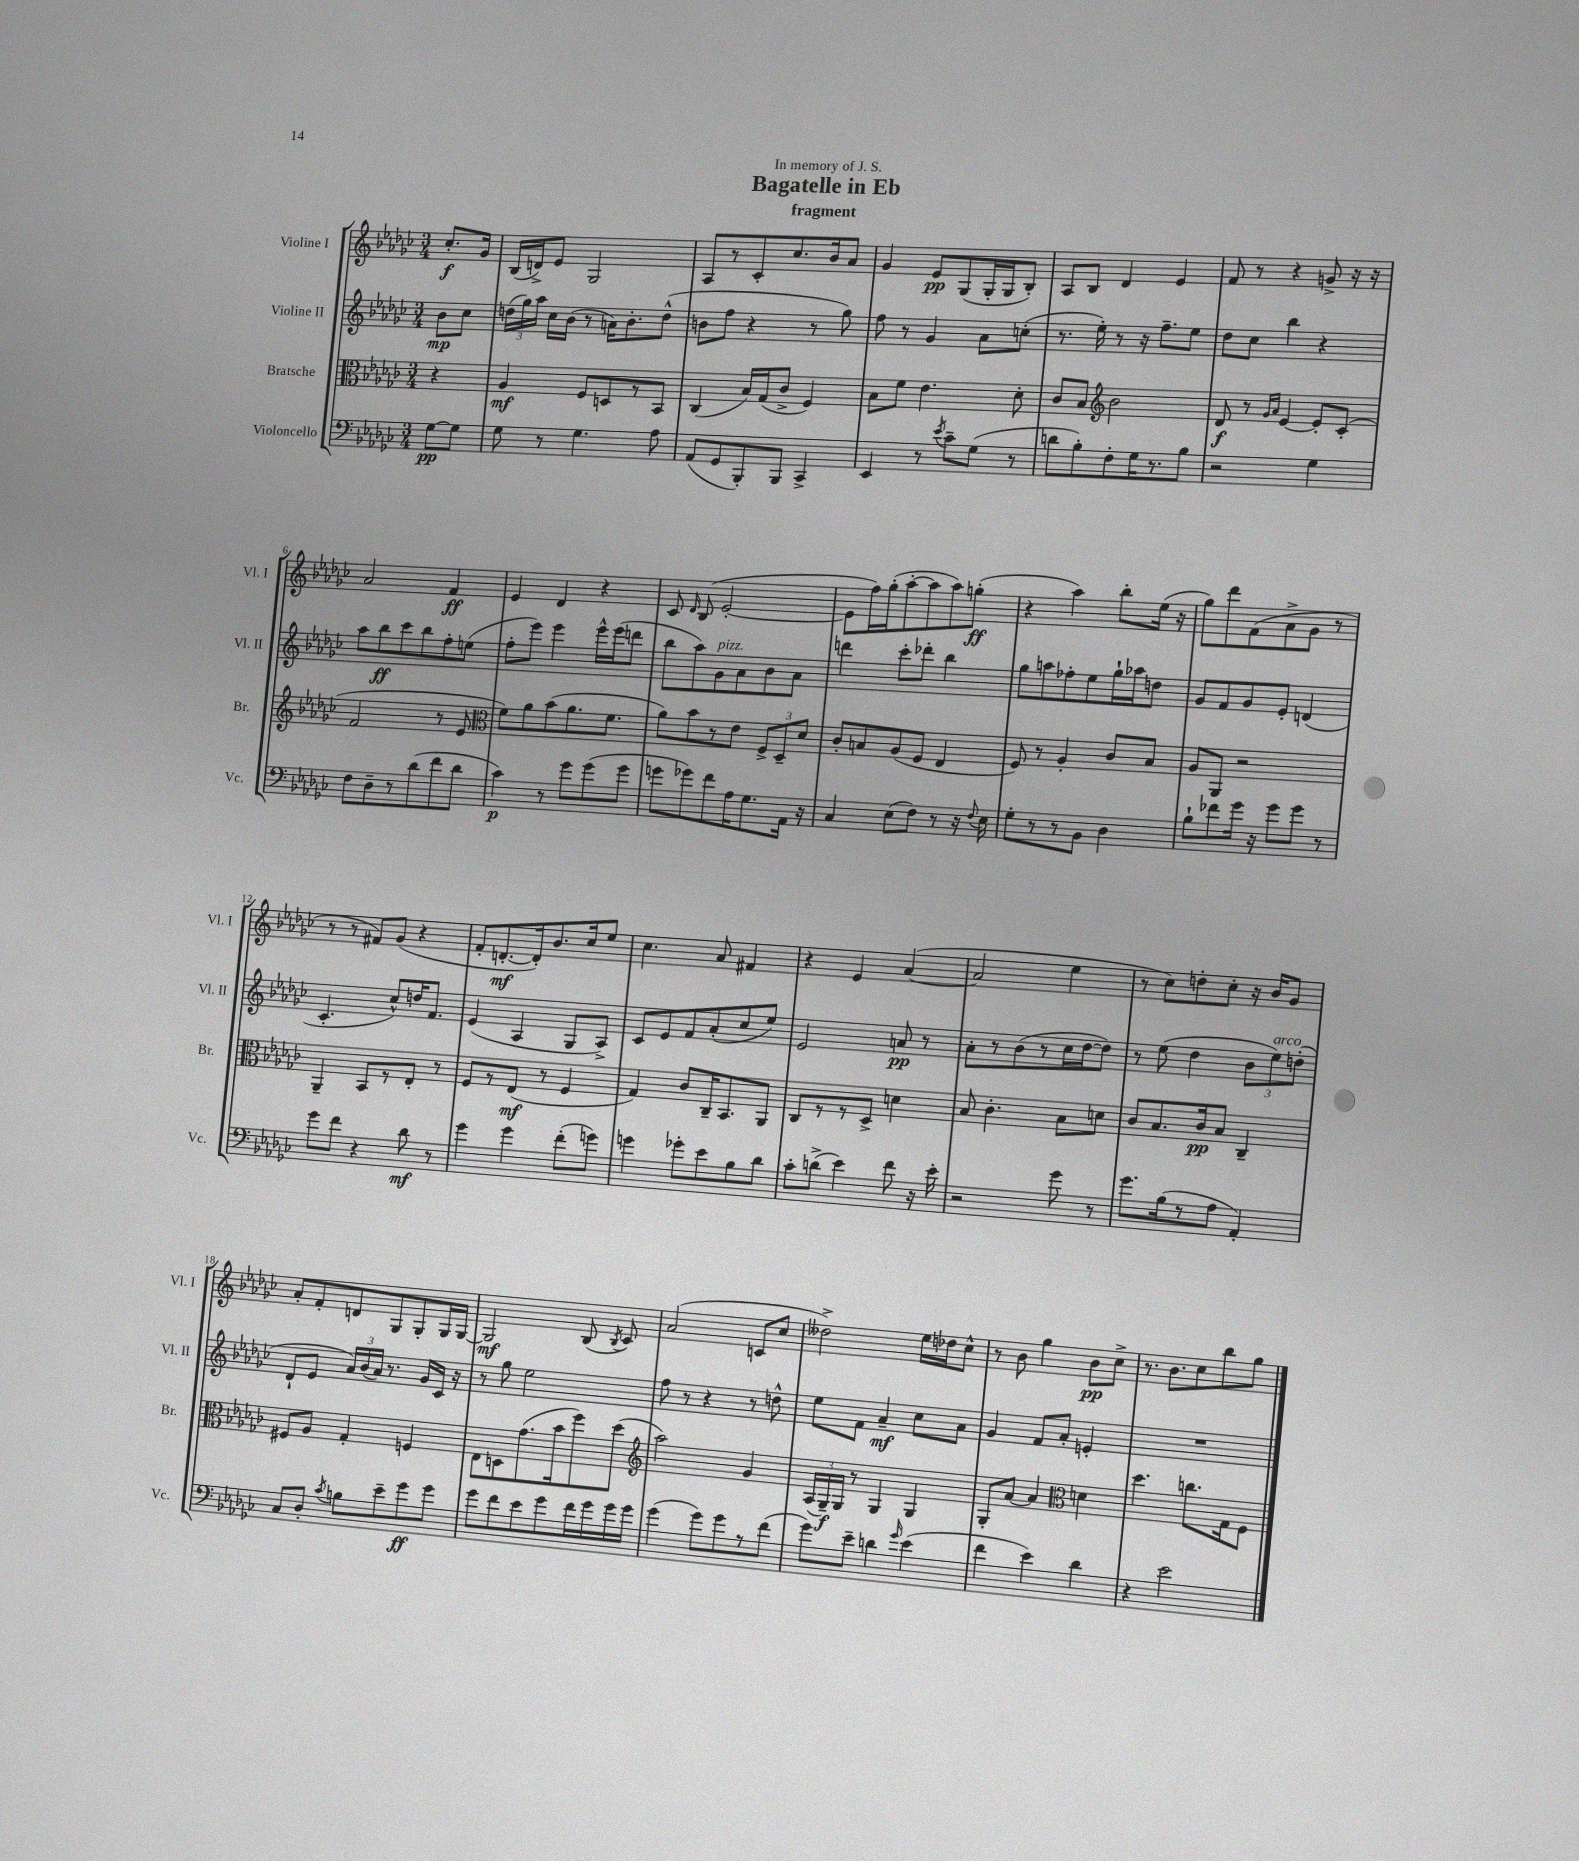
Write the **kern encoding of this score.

**kern	**dynam	**kern	**dynam	**kern	**dynam	**kern	**dynam
*part4	*part4	*part3	*part3	*part2	*part2	*part1	*part1
*staff4	*staff4	*staff3	*staff3	*staff2	*staff2	*staff1	*staff1
*I"Violoncello	*	*I"Bratsche	*	*I"Violine II	*	*I"Violine I	*
*I'Vc.	*	*I'Br.	*	*I'Vl. II	*	*I'Vl. I	*
*clefF4	*	*clefC3	*	*clefG2	*	*clefG2	*
*k[b-e-a-d-g-c-]	*	*k[b-e-a-d-g-c-]	*	*k[b-e-a-d-g-c-]	*	*k[b-e-a-d-g-c-]	*
*M3/4	*	*M3/4	*	*M3/4	*	*M3/4	*
=	=	=	=	=	=	=	=
[8G-\L	pp	4r	.	8b-\L	mp	8.cc-'/L	f
8G-\J]	.	.	.	8cc-\J	.	.	.
.	.	.	.	.	.	16g-/Jk	.
=1	=1	=1	=1	=1	=1	=1	=1
8G-\	.	4A-/	mf	(24ddn\LL	.	(16B-/LL	.
.	.	.	.	24gg-\)	.	.	.
.	.	.	.	.	.	16dn^/J)	.
.	.	.	.	24aa-\JJ	.	.	.
8r	.	.	.	16cc-\LL	.	8e-/J	.
.	.	.	.	(16b-\JJ	.	.	.
4.G-\	.	8F/L	.	8r	.	2G-/	.
.	.	8Dn/	.	16an\KL)	.	.	.
.	.	.	.	8.b-'\	.	.	.
.	.	8r	.	.	.	.	.
8A-\	.	8BB-/J	.	(8dd^^\J	.	.	.
=2	=2	=2	=2	=2	=2	=2	=2
(8AA-/L	.	(4C-/	.	8bn\L	.	8A-/L	.
8GG-/	.	.	.	8ff\J	.	8r	.
8BBB-'/)	.	16B-/LL)	.	4r	.	8c-'/	.
.	.	(16G-/J	.	.	.	.	.
8BBB-/J	.	8c-^/J	.	.	.	8.cc-/	.
4CC-^/	.	4F/)	.	8r	.	.	.
.	.	.	.	.	.	16b-/k	.
.	.	.	.	8gg-\)	.	8a-/J	.
=3	=3	=3	=3	=3	=3	=3	=3
4EE-/	.	8B-\L	.	8ff\	.	4g-/	.
.	.	8f\J	.	8r	.	.	.
8r	.	4.e-\	.	4g-/	.	8e-/L	pp
8qe-/	.	.	.	.	.	.	.
8c-~\L	.	.	.	.	.	(8G-/	.
(8G-\J	.	.	.	8a-\L	.	16G-'/L	.
.	.	.	.	.	.	16G-/J	.
8r	.	8d-'\	.	(8ccn'\J	.	8B-'/J)	.
=4	=4	=4	=4	=4	=4	=4	=4
8dn\L	.	8c-/L	.	8.r	.	8A-/L	.
8B-'\)	.	8B-/J	.	.	.	8B-/J	.
.	.	.	.	16ee-'\)	.	.	.
*	*	*clefG2	*	*	*	*	*
8F'\	.	2b-\	.	8r	.	4d-/	.
16G-\K	.	.	.	16r	.	.	.
8.r	.	.	.	8.ff~\L	.	.	.
.	.	.	.	.	.	4e-/	.
8B-\J	.	.	.	8ee-\J	.	.	.
=5	=5	=5	=5	=5	=5	=5	=5
2r	.	8d-/	f	8dd-\L	.	8f/	.
.	.	8r	.	8cc-\J	.	8r	.
.	.	16qqg-/LL	.	.	.	.	.
.	.	16qqa-/JJ	.	.	.	.	.
.	.	[4e-/	.	4bb-\	.	4r	.
4G-\	.	8e-'/L]	.	4r	.	8gn^/	.
.	.	(8c-'/J	.	.	.	16r	.
.	.	.	.	.	.	16r	.
!!LO:LB:g=z
=6	=6	=6	=6	=6	=6	=6	=6
8F\L	.	2f/	.	8aa-\L	.	2a-/	.
8D-~\	.	.	.	8bb-\	ff	.	.
8r	.	.	.	8ccc-\	.	.	.
(8d-\	.	.	.	8bb-\	.	.	.
8f\	.	8r	.	8ff'\	.	4f/	ff
8d-\J	.	8e-/	.	(8een\J	.	.	.
=7	=7	=7	=7	=7	=7	=7	=7
*	*	*clefC3	*	*	*	*	*
4c-\)	p	8f\L)	.	8ff'\L	.	4e-/	.
.	.	8a-\	.	8eee-\J)	.	.	.
8r	.	(8b-\	.	4eee-\	.	4d-/	.
8g-\L	.	8.a-\	.	.	.	.	.
(8g-\	.	.	.	16eee-^^\LL	.	4r	.
.	.	8.f\J	.	(16eee-\J	.	.	.
8g-\J	.	.	.	8dddn\J	.	.	.
=8	=8	=8	=8	=8	=8	=8	=8
8gn\L	.	8a-\L)	.	8bb-\L	.	8c-/	.
.	.	.	.	.	.	16qqd-/	.
8g-X\)	.	8b-\	.	8aa-\)	.	(8B-/	.
!	!	!	!	!LO:TX:a:i:t=pizz.	!	!	!
8f\	.	8r	.	8g-\	.	[2e-'/	.
16A-\K	.	8e-\J	.	8a-\	.	.	.
8.G-\	.	.	.	.	.	.	.
.	.	12F^/L	.	8b-\	.	.	.
.	.	12D-~/	.	.	.	.	.
16AA-\Jk	.	.	.	8a-\J	.	.	.
.	.	12d-/J	.	.	.	.	.
16r	.	.	.	.	.	.	.
=9	=9	=9	=9	=9	=9	=9	=9
4C-/	.	8c-'/L	.	4dddn\	.	8e-\L]	.
.	.	8Bn/	.	.	.	16ff\L)	.
.	.	.	.	.	.	(16gg-'\J	.
(8E-\L	.	(8A-/	.	8ccc-'\L	.	[8aa-'\	.
8F\J)	.	8F/J	.	8ddd-X'\J	.	8aa-\]	.
8r	.	4E-/	.	4bb-\	.	8aa-\)	.
16r	.	.	.	.	.	(8ggn'\J	ff
8qqF/	.	.	.	.	.	.	.
16E-\	.	.	.	.	.	.	.
=10	=10	=10	=10	=10	=10	=10	=10
8G-'\L	.	8F/)	.	8gg-\L	.	4r	.
8r	.	8r	.	8aan\	.	.	.
8r	.	4A-'/	.	8ff-X'\	.	4aa-\)	.
8BB-\J	.	.	.	8ee-\	.	.	.
4D-\	.	8c-/L	.	16gg-`\L	.	8bb-'\L	.
.	.	.	.	16aa-X\J	.	.	.
.	.	8B-/J	.	8ddn\J	.	(16ee-\Jk	.
.	.	.	.	.	.	16r	.
=11	=11	=11	=11	=11	=11	=11	=11
8B-`\L	.	8A-/L	.	8g-/L	.	8gg-\L)	.
8f-X\	.	8AA-/J	.	8f/	.	8ddd-\	.
16g-\Jk	.	2r	.	8g-/	.	(8f\	.
16r	.	.	.	.	.	.	.
8g-\L	.	.	.	8e-'/J	.	8a-^\	.
8g-\J	.	.	.	(4dn/	.	8g-\J	.
8r	.	.	.	.	.	8r	.
!!LO:LB:g=z
=12	=12	=12	=12	=12	=12	=12	=12
8g-\L	.	4AA-~/	.	4.c-'/	.	8r	.
8f\J	.	.	.	.	.	8r	.
4r	.	8BB-/L	.	.	.	8f#X/L)	.
.	.	8r	.	8cc-^^/L)	.	(8g-/J	.
8d-\	mf	8E-'/J	.	16ddn/K	.	4r	.
.	.	.	.	8.f/J	.	.	.
8r	.	8r	.	.	.	.	.
=13	=13	=13	=13	=13	=13	=13	=13
4g-\	.	8F/L	.	(4e-/	.	8f'/L	.
.	.	8r	.	.	.	[8.dn'/	mf
4g-\	.	(8E-/J	mf	4A-/	.	.	.
.	.	.	.	.	.	16d'/k])	.
.	.	8r	.	.	.	8.b-/	.
(8f'\L	.	4F/	.	8G-/L	.	.	.
.	.	.	.	.	.	16cc-/k	.
8gn\J)	.	.	.	8A-^/J)	.	8ee-/J	.
=14	=14	=14	=14	=14	=14	=14	=14
4gn\	.	4G-/)	.	8c-/L	.	4.cc-\	.
.	.	.	.	8e-/	.	.	.
8g-X'\L	.	8c-/L	.	8f/	.	.	.
8e-\	.	16C-~/K	.	(8a-'/	.	8a-/	.
.	.	8.BB-/	.	.	.	.	.
8B-\	.	.	.	8cc-/	.	4f#X/	.
8d-\J	.	8AA-/J	.	8ee-/J)	.	.	.
=15	=15	=15	=15	=15	=15	=15	=15
8c-'\L	.	8C-/L	.	2e-/	.	4r	.
(8dn^\J	.	8r	.	.	.	.	.
4e-\)	.	8r	.	.	.	4e-/	.
.	.	8D-^/J	.	.	.	.	.
8f\	.	4dn\	.	8an/	pp	([4a-/	.
16r	.	.	.	8r	.	.	.
16e-'\	.	.	.	.	.	.	.
=16	=16	=16	=16	=16	=16	=16	=16
2r	.	8B-/	.	8a-'\L	.	2a-/]	.
.	.	4.c-'\	.	8r	.	.	.
.	.	.	.	(8b-\	.	.	.
.	.	.	.	8r	.	.	.
8g-\	.	8B-\L	.	16cc-\L	.	4ee-\	.
.	.	.	.	[16dd-\J	.	.	.
8r	.	8dn\J	.	8dd-\J])	.	.	.
=17	=17	=17	=17	=17	=17	=17	=17
8.g-\L	.	8c-/L	.	8r	.	8r	.
.	.	8.B-/	.	(8ee-\	.	8cc-\L)	.
(16B-\k	.	.	.	.	.	.	.
8r	.	.	.	4dd-\	.	8ddn'\	.
.	.	16c-/k	pp	.	.	.	.
8A-\J	.	8B-/J	.	.	.	8cc-'\J	.
4AA-'/)	.	4C-~/	.	12b-\L	.	16r	.
.	.	.	.	.	.	16b-/KL	.
!	!	!	!	!LO:TX:a:i:t=arco	!	!	!
.	.	.	.	12ee-\)	.	.	.
.	.	.	.	.	.	8g-/J	.
.	.	.	.	(12ddn'\J	.	.	.
!!LO:LB:g=z
=18	=18	=18	=18	=18	=18	=18	=18
8C-/L	.	8F#X/L	.	8d-`/L	.	8a-'/L	.
8D-'/J	.	8A-/J	.	8e-/J	.	8f'/	.
8qc-/	.	.	.	.	.	.	.
8Bn\L	.	4G-'/	.	24a-/LL)	.	8dn/	.
.	.	.	.	(24b-/	.	.	.
.	.	.	.	24a-/JJ)	.	.	.
8e-~\	.	.	.	8.r	.	8G-/	.
8g-\	ff	4Fn/	.	.	.	8G-'/	.
.	.	.	.	16g-/LL	.	.	.
8g-\J	.	.	.	16c-/JJ	.	16G-/L	.
.	.	.	.	16r	.	[16G-/JJ	.
=19	=19	=19	=19	=19	=19	=19	=19
8g-\L	.	8E-\L	.	8r	.	2G-/]	mf
8f\	.	8Dn\	.	8gg-\	.	.	.
8e-\	.	(8.g-\	.	2ee-\	.	.	.
8g-\	.	.	.	.	.	.	.
.	.	16b-\k	.	.	.	.	.
16f\L	.	8ff\)	.	.	.	(8B-/	.
16g-\	.	.	.	.	.	.	.
.	.	.	.	.	.	8qB-/	.
16g-\	.	(8dd-\J	.	.	.	8c-/)	.
16g-\JJ	.	.	.	.	.	.	.
=20	=20	=20	=20	=20	=20	=20	=20
*	*	*clefG2	*	*	*	*	*
(4g-\	.	2aa-\)	.	8ff\	.	(2a-/	.
.	.	.	.	8r	.	.	.
8g-\L)	.	.	.	4r	.	.	.
8g-\	.	.	.	.	.	.	.
8r	.	4g-/	.	8r	.	8cn/L	.
(8f\J	.	.	.	8ddn^^\	.	8cc-/J	.
=21	=21	=21	=21	=21	=21	=21	=21
8g-\L)	.	(24A-/LL	.	8ee-\L	.	2dd--X^\)	.
.	.	24G-~/)	f	.	.	.	.
.	.	24G-/JJ	.	.	.	.	.
8e-~\J	.	8r	.	8f\J	.	.	.
4dn\	.	4G-/	.	4a-~/	mf	.	.
16qqg-/	.	.	.	.	.	.	.
(4e-\	.	4G-/	.	8cc-\L	.	16ee-\LL	.
.	.	.	.	.	.	16dd-X\J	.
.	.	.	.	8a-\J	.	8cc-^^\J	.
=22	=22	=22	=22	=22	=22	=22	=22
4f\	.	8G-'/L	.	4g-/	.	8r	.
.	.	[8a-/J	.	.	.	8b-\	.
4e-\)	.	4a-/]	.	8f/L	.	4gg-\	.
.	.	.	.	8a-'/J	.	.	.
*	*	*clefC3	*	*	*	*	*
4d-\	.	4dn\	.	4en'/	.	8b-\L	pp
.	.	.	.	.	.	8cc-^\J	.
=23	=23	=23	=23	=23	=23	=23	=23
4r	.	4.dd-\	.	2.r	.	8.r	.
.	.	.	.	.	.	8.b-\L	.
2e-\	.	.	.	.	.	.	.
.	.	8.ccn\L	.	.	.	8cc-\	.
.	.	.	.	.	.	8bb-\	.
.	.	16G-\k	.	.	.	.	.
.	.	8F\J	.	.	.	8gg-\J	.
==	==	==	==	==	==	==	==
*-	*-	*-	*-	*-	*-	*-	*-
